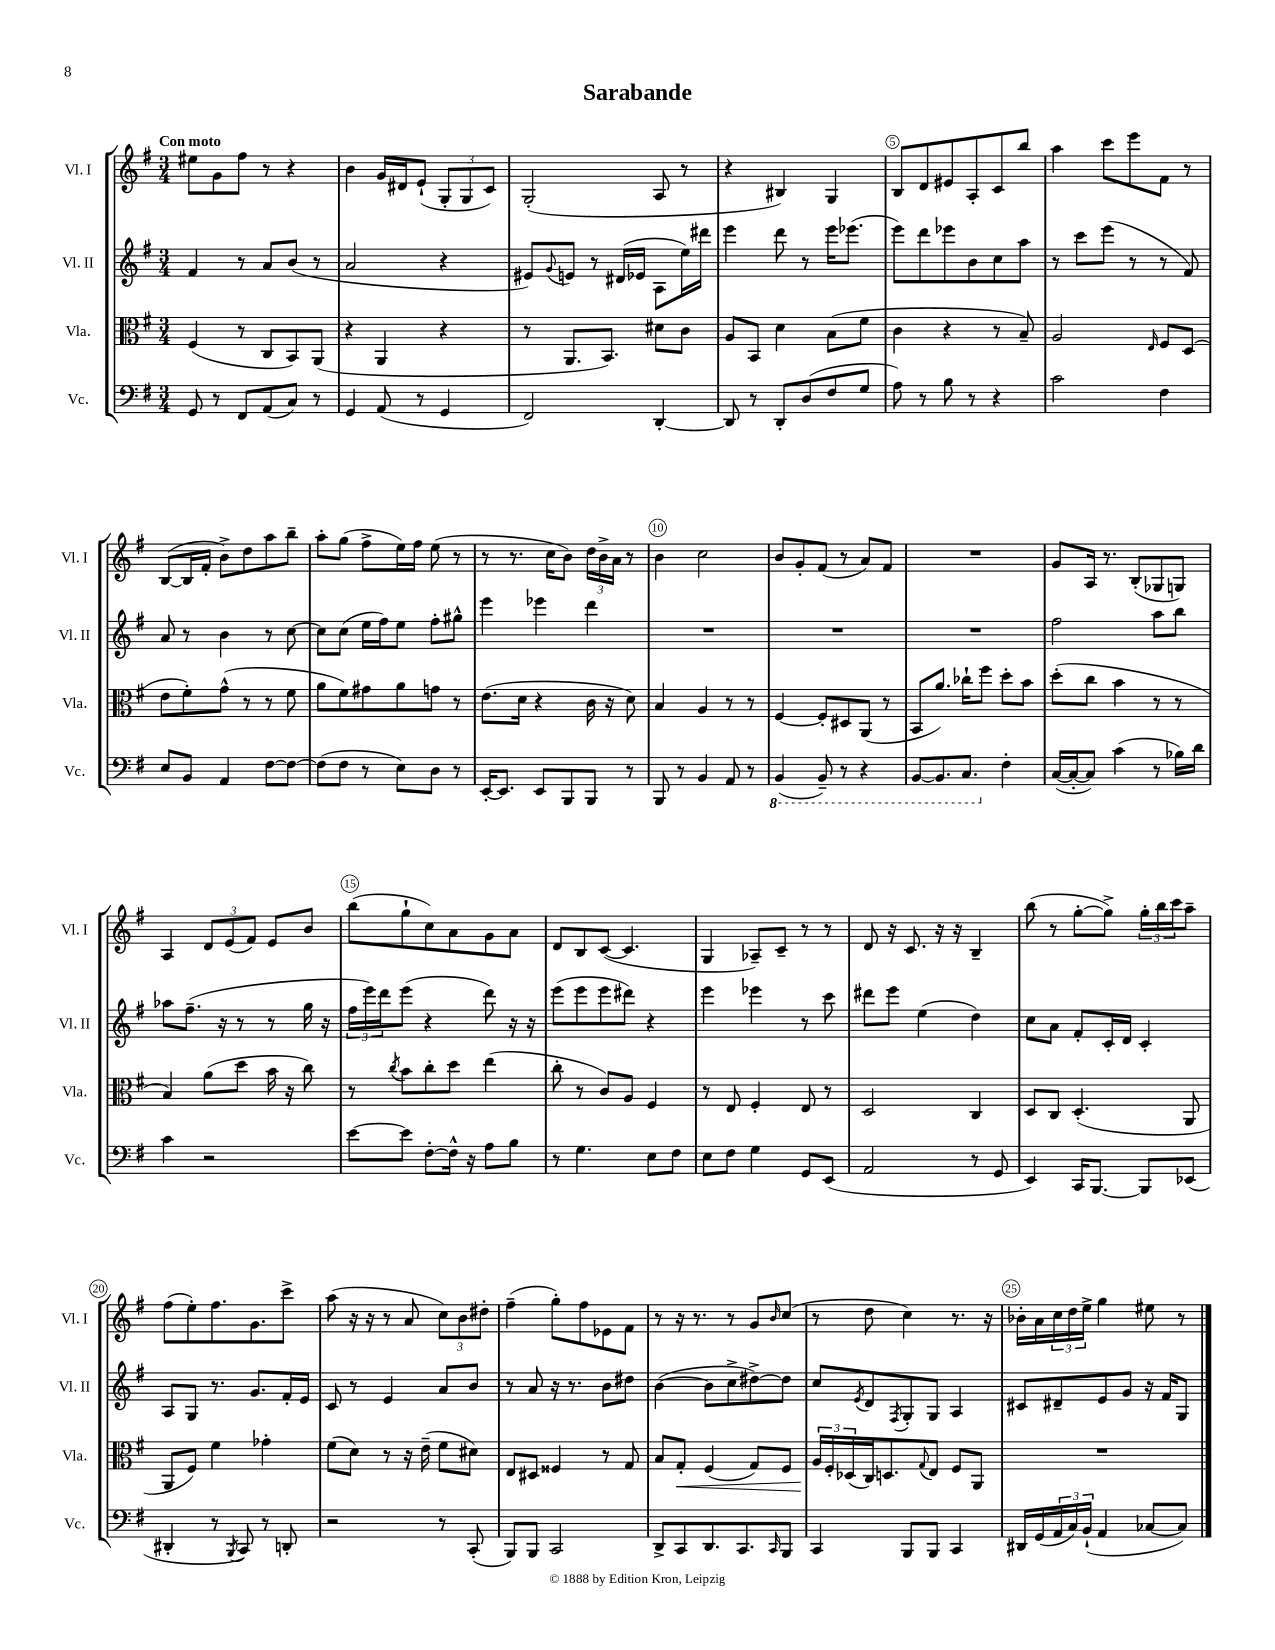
\header { title = "Sarabande" }
<<
\new StaffGroup <<
\new Staff = "s0" \with { instrumentName = "Vl. I" shortInstrumentName = "Vl. I" } {
    \clef treble \key g \major \numericTimeSignature \time 3/4 \tempo "Con moto"
    eis''8 g'8 fis''8 r8 r4 |
    b'4 g'16 dis'16 e'8-!( \tuplet 3/2 { g8-. g8 c'8) } |
    g2-.( a8 r8 |
    r4 bis4) g4 |
    b8 d'8 eis'8 a8-. c'8 b''8 |
    a''4 c'''8 e'''8 fis'8 r8 |
    b8~( b16 fis'16-. b'8->) d''8 a''8 b''8-- |
    a''8-. g''8( fis''8-> e''16) fis''16 e''8( r8 |
    r8 r8. c''16 b'8) \tuplet 3/2 { d''16 b'16-> a'16 } r8 |
    b'4 c''2 |
    b'8 g'8-. fis'8( r8 a'8) fis'8 |
    R2. |
    g'8 a16 r8. b8-.( ges8 g8) |
    a4 \tuplet 3/2 { d'8 e'8( fis'8) } e'8 b'8 |
    b''8( g''8-! c''8) a'8 g'8 a'8 |
    d'8 b8 c'8~( c'4. |
    g4 aes8--) c'8-- r8 r8 |
    d'8 r16 c'8. r16 r16 b4-- |
    b''8( r8 g''8~-. g''8->) \tuplet 3/2 { g''16-. b''16 c'''16 } a''8-- |
    fis''8( e''8-.) fis''8. g'8. c'''8-> |
    a''8( r16 r16 r8 a'8 \tuplet 3/2 { c''8) b'8 dis''8-. } |
    fis''4--( g''8-.) fis''8 ees'8 fis'8 |
    r8 r16 r8. r8 g'8 \grace { b'16 } c''8( |
    r8 d''8 c''4) r8. r16 |
    bes'16-. a'16 \tuplet 3/2 { c''16 d''16 e''16-> } g''4 eis''8 r8 \bar "|." |
}
\new Staff = "s1" \with { instrumentName = "Vl. II" shortInstrumentName = "Vl. II" } {
    \clef treble \key g \major \numericTimeSignature \time 3/4
    fis'4 r8 a'8 b'8( r8 |
    a'2 r4 |
    eis'8) \appoggiatura { g'8 } e'8 r8 dis'16( ees'16 a8 e''16) dis'''16 |
    e'''4 d'''8 r8 e'''16 ees'''8.( |
    e'''8) d'''8 ees'''8 b'8 c''8 a''8 |
    r8 c'''8 e'''8( r8 r8 fis'8) |
    a'8 r8 b'4 r8 c''8~ |
    c''8 c''8( e''16 fis''16) e''8 fis''8-. gis''8-^ |
    e'''4 ees'''4 d'''4 |
    R2. |
    R2. |
    R2. |
    fis''2 a''8 b''8 |
    aes''8 fis''8.--( r16 r8 r8 g''16 r16 |
    \tuplet 3/2 { fis''16 e'''16) d'''16 } e'''8( r4 d'''8) r16 r16 |
    e'''8( e'''8 e'''8 dis'''8) r4 |
    e'''4 ees'''4 r8 c'''8 |
    dis'''8 e'''8 e''4( d''4) |
    c''8 a'8 fis'8-. c'16-. d'16 c'4-. |
    a8 g8 r8. g'8. fis'16-. e'16 |
    c'8 r8 e'4 a'8 b'8 |
    r8 a'8 r16 r8. b'8 dis''8 |
    b'4~( b'8 c''8-> dis''8~->) dis''8 |
    c''8 \acciaccatura { e'8 } d'8 \acciaccatura { fis8 } g8-. g8 a4 |
    cis'8 dis'8-- e'8 g'8 r16 fis'16 g8 \bar "|." |
}
\new Staff = "s2" \with { instrumentName = "Vla." shortInstrumentName = "Vla." } {
    \clef alto \key g \major \numericTimeSignature \time 3/4
    fis4( r8 c8 b,8) a,8( |
    r4 a,4 r4 |
    r8 a,8. b,8.) dis'8 c'8 |
    a8 b,8 d'4 b8( fis'8 |
    c'4 r4 r8 b8--) |
    a2 \grace { e16 } fis8 d8( |
    e'8 fis'8-.) g'8-^( r8 r8 fis'8 |
    a'8 fis'8) gis'8 a'8 g'8 r8 |
    e'8.( d'16 r4 c'16 r16 d'8) |
    b4 a4 r8 r8 |
    fis4~ fis8-. dis8 a,8( r8 |
    b,8 a'8.) ces''16-! fis''8 d''8-. b'8 |
    d''8-.( c''8 b'4 r8 r8 |
    b4) a'8( d''8 b'16 r16 c''8) |
    r8 \acciaccatura { c''8 } b'8 c''8-. d''8 e''4( |
    c''8-. r8 c'8) a8 fis4 |
    r8 e8 fis4-. e8 r8 |
    d2 c4 |
    d8 c8 d4.-.( a,8 |
    a,8 fis8) fis'4 ges'4-. |
    fis'8( d'8) r8 r16 e'16--( fis'8 dis'8) |
    e8 dis8 fisis4 r8 g8 |
    b8 g8-.\< fis4( g8) fis8 |
    \tuplet 3/2 { a16\! fis16-. des16( } c16) d8. \appoggiatura { g8 } e8 fis8 a,8 |
    R2. \bar "|." |
}
\new Staff = "s3" \with { instrumentName = "Vc." shortInstrumentName = "Vc." } {
    \clef bass \key g \major \numericTimeSignature \time 3/4
    g,8 r8 fis,8 a,8( c8) r8 |
    g,4 a,8( r8 g,4 |
    fis,2) d,4~-. |
    d,8 r8 d,8-. d8( fis8 g8 |
    a8) r8 b8 r8 r4 |
    c'2 fis4 |
    e8 b,8 a,4 fis8~ fis8~ |
    fis8( fis8 r8 e8) d8 r8 |
    e,16~-. e,8. e,8 b,,8 b,,8 r8 |
    b,,8 r8 b,4 a,8 r8 |
    \ottava #-1 b,,4( b,,8--) r8 r4 |
    b,,8~ b,,8. c,8. \ottava #0 fis4-. |
    c16~( c16~-. c8) c'4( r8 bes16) d'16 |
    c'4 r2 |
    e'8~ e'8 fis8~-. fis16-^ r16 a8 b8 |
    r8 g4. e8 fis8 |
    e8 fis8 g4 g,8 e,8( |
    a,2 r8 g,8 |
    e,4) c,16 b,,8.~ b,,8 ees,8( |
    dis,4-. r8 \acciaccatura { b,,8 } c,8) r8 d,8-. |
    r2 r8 c,8-.( |
    b,,8) b,,8 c,2 |
    d,8-> c,8 d,8. c,8. \grace { c,16 } b,,8 |
    c,4 b,,8 b,,8 c,4 |
    dis,16 g,16( \tuplet 3/2 { a,16 c16) b,16-!( } a,4 ces8~ ces8) \bar "|." |
}
>>
>>
\layout { \context { \Score \override BarNumber.break-visibility = ##(#f #t #t) barNumberVisibility = #(every-nth-bar-number-visible 5) \override BarNumber.stencil = #(make-stencil-circler 0.1 0.3 ly:text-interface::print) } }
